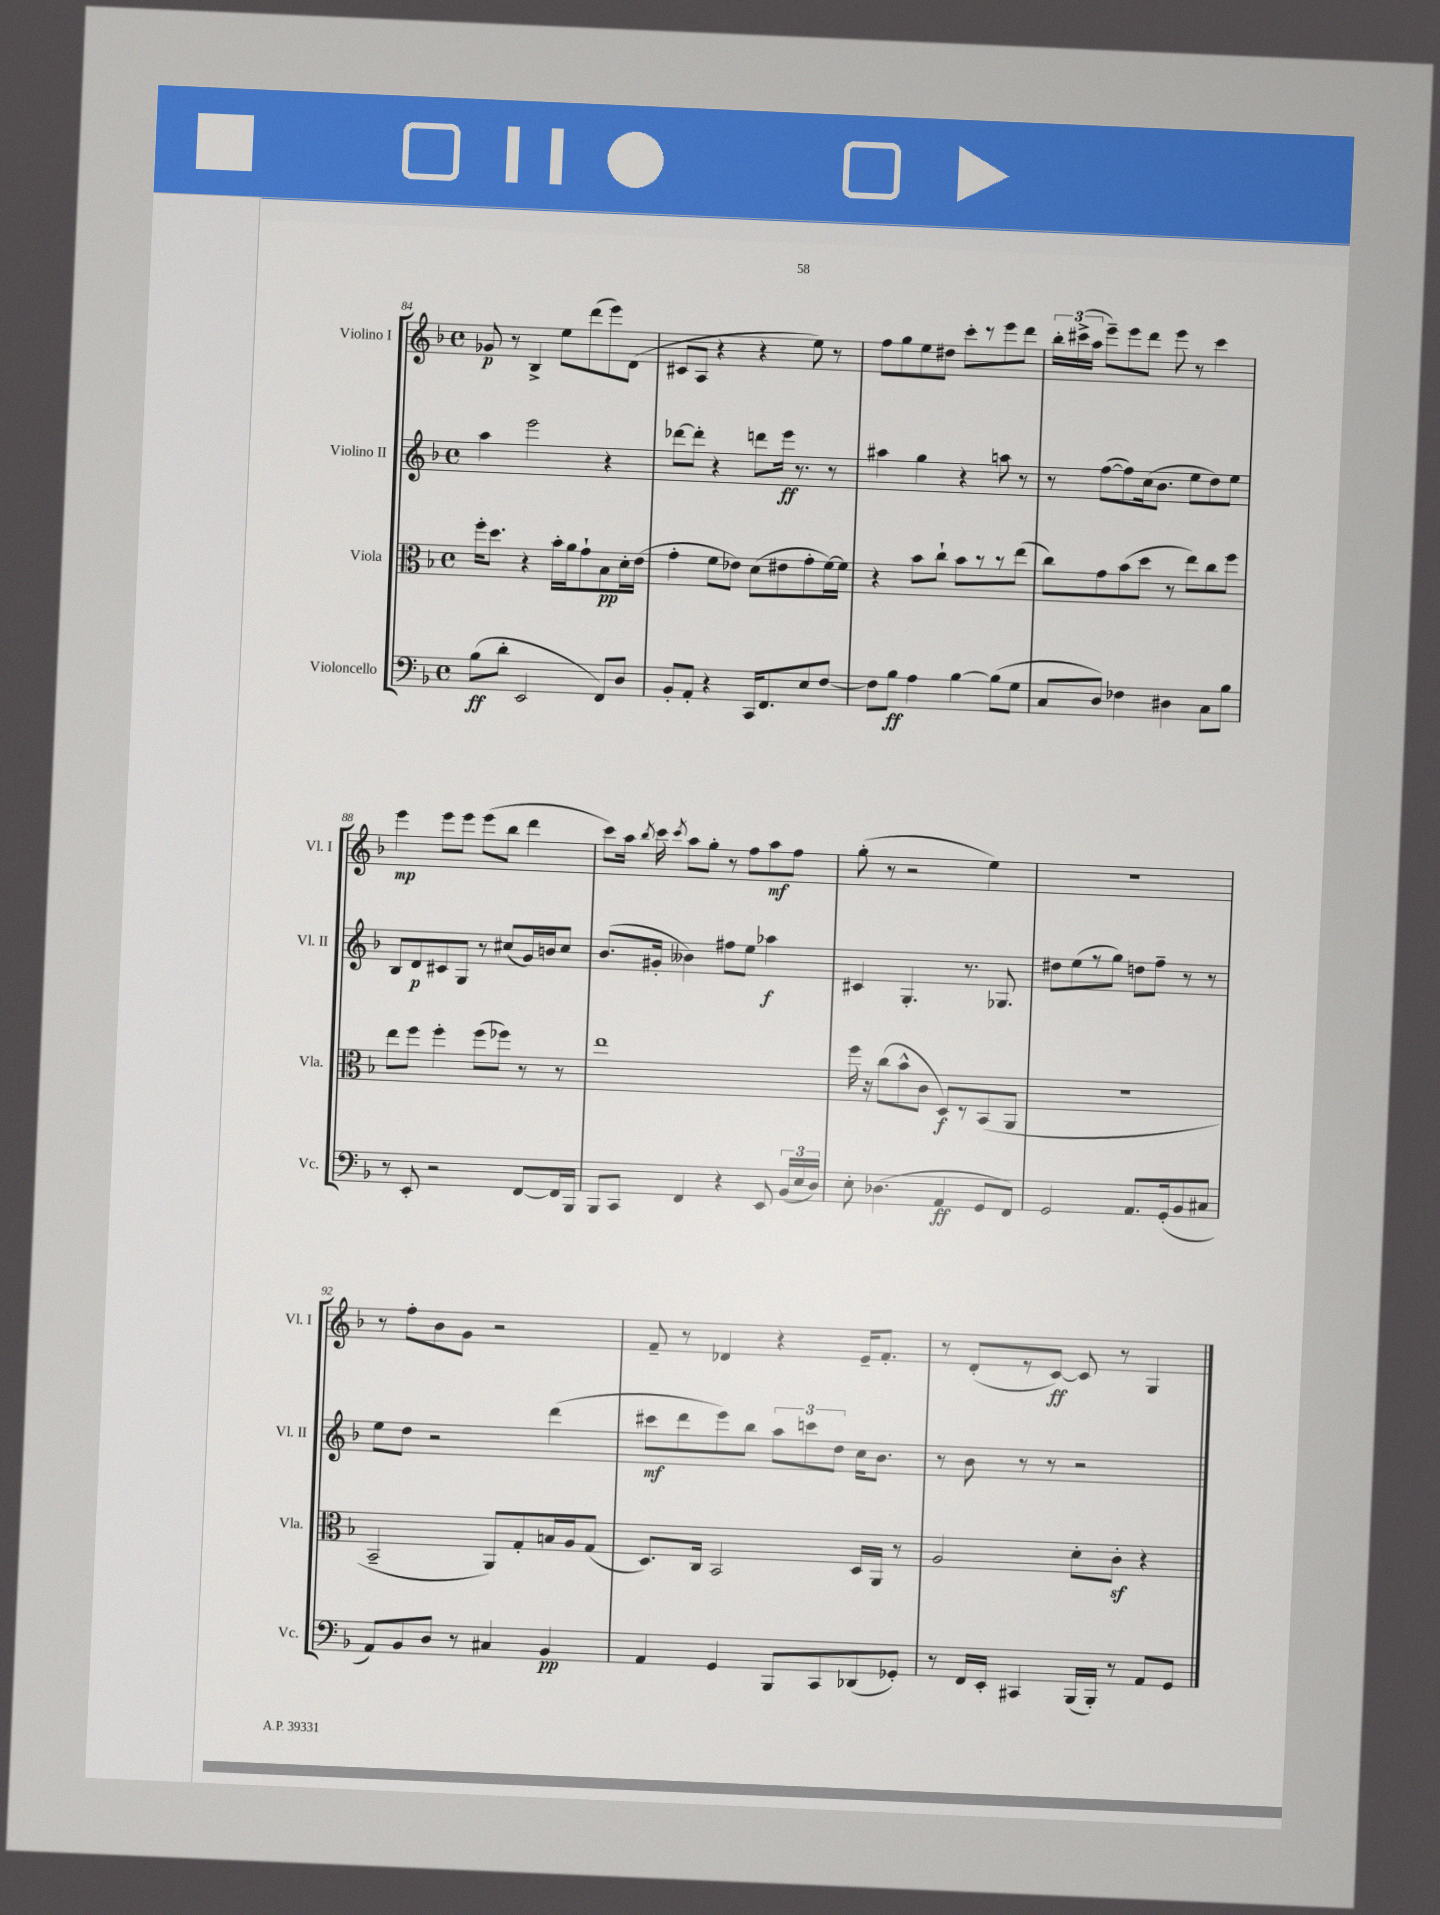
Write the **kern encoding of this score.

**kern	**dynam	**kern	**dynam	**kern	**dynam	**kern	**dynam
*part4	*part4	*part3	*part3	*part2	*part2	*part1	*part1
*staff4	*staff4	*staff3	*staff3	*staff2	*staff2	*staff1	*staff1
*I"Violoncello	*	*I"Viola	*	*I"Violino II	*	*I"Violino I	*
*I'Vc.	*	*I'Vla.	*	*I'Vl. II	*	*I'Vl. I	*
*clefF4	*	*clefC3	*	*clefG2	*	*clefG2	*
*k[b-]	*	*k[b-]	*	*k[b-]	*	*k[b-]	*
*M4/4	*	*M4/4	*	*M4/4	*	*M4/4	*
*met(c)	*	*met(c)	*	*met(c)	*	*met(c)	*
=84	=84	=84	=84	=84	=84	=84	=84
(8B-\L	ff	16ff'\KL	.	4aa\	.	8g-X/	p
.	.	8.dd\J	.	.	.	.	.
8d'\J	.	.	.	.	.	8r	.
2EE/	.	4r	.	2eee\	.	4B-^/	.
.	.	16b-'\LL	.	.	.	8ee\L	.
.	.	16a\J	.	.	.	.	.
.	.	8g`\	.	.	.	(8ddd\	.
8FF/L)	.	8B-\	pp	4r	.	8eee\)	.
8D/J	.	16d'\L	.	.	.	(8d\J	.
.	.	(16e\JJ	.	.	.	.	.
=85	=85	=85	=85	=85	=85	=85	=85
8BB-'/L	.	4g'\	.	[8ddd-X\L	.	8c#X/L	.
8AA'/J	.	.	.	8ddd-'\J]	.	8A/J	.
4r	.	8f\L	.	4r	.	4r	.
.	.	8e-X\J)	.	.	.	.	.
16CC/KL	.	(8d\L	.	8dddn\L	.	4r	.
8.FF/	.	.	.	.	.	.	.
.	.	8e#X\	.	16eee\Jk	ff	.	.
.	.	.	.	8.r	.	.	.
8E/	.	8g'\	.	.	.	8ee\)	.
[8F/J	.	[16f\L)	.	8r	.	8r	.
.	.	16f\JJ]	.	.	.	.	.
=86	=86	=86	=86	=86	=86	=86	=86
8F\L]	.	4r	.	4aa#X\	.	8ff\L	.
8B-\J	ff	.	.	.	.	8gg\	.
4A\	.	8b-\L	.	4gg\	.	8ee\	.
.	.	8cc`\J	.	.	.	8dd#X\J	.
[4B-\	.	8b-\L	.	4r	.	8ccc'\L	.
.	.	8r	.	.	.	8r	.
(8B-\L]	.	8r	.	8aan\	.	8eee\	.
8G\J	.	(8ee\J	.	8r	.	8ddd\J	.
=87	=87	=87	=87	=87	=87	=87	=87
8C/L	.	8cc\L)	.	8r	.	24bb-'\LL	.
.	.	.	.	.	.	(24ccc#X^\	.
.	.	.	.	.	.	24aa\JJ	.
8D/J)	.	8g\	.	([8ff\L	.	8eee~\L)	.
4F-X\	.	(8b-\	.	8ff\])	.	8eee\	.
.	.	8dd\J	.	(16cc\k	.	8ddd\J	.
.	.	.	.	8.b-\J	.	.	.
4D#X\	.	8r	.	.	.	8eee\	.
.	.	8ee\L)	.	8ee\L	.	8r	.
8C\L	.	8cc\	.	8dd\)	.	4ccc#\	.
8B-\J	.	8ff\J	.	8ee\J	.	.	.
!!LO:LB:g=z
=88	=88	=88	=88	=88	=88	=88	=88
8r	.	8ee\L	.	8B-/L	.	4eee\	mp
8EE'/	.	8ff\J	.	8d/	p	.	.
2r	.	4ff'\	.	8c#X/	.	8eee\L	.
.	.	.	.	8G/J	.	8eee\J	.
.	.	(8ff\L	.	8r	.	(8eee\L	.
.	.	8ff-X\J)	.	(8cc#X/L	.	8bb-\J	.
[8FF/L	.	8r	.	16g/L)	.	4ddd\	.
.	.	.	.	16bn/J	.	.	.
16FF/L]	.	8r	.	8cc#/J	.	.	.
16BBB-/JJ	.	.	.	.	.	.	.
=89	=89	=89	=89	=89	=89	=89	=89
8BBB-/L	.	1ee	.	(8.b-/L	.	8ccc\L)	.
8CC/J	.	.	.	.	.	16aa\Jk	.
.	.	.	.	.	.	8qbb-/	.
.	.	.	.	16g#X'/Jk	.	16ccc\	.
.	.	.	.	.	.	8qccc/	.
4FF/	.	.	.	4b--X\)	.	8aa\L	.
.	.	.	.	.	.	8gg'\J	.
4r	.	.	.	8ff#X\L	.	8r	.
.	.	.	.	8ee\J	.	8ff\L	.
8EE/	.	.	.	4aa-X\	f	8aa\	mf
(24BB-/LL	.	.	.	.	.	8ff\J	.
24E/	.	.	.	.	.	.	.
24D/JJ)	.	.	.	.	.	.	.
=90	=90	=90	=90	=90	=90	=90	=90
8E'\	.	16ff\	.	4c#X/	.	(8gg'\	.
.	.	16r	.	.	.	.	.
(4.D-X\	.	(8cc\L	.	.	.	8r	.
.	.	8b-^^\	.	4.G'/	.	2r	.
.	.	8c\J	.	.	.	.	.
4AA/	ff	8D/L)	f	.	.	.	.
.	.	8r	.	8.r	.	.	.
8GG/L	.	(8BB-/	.	.	.	4ee\)	.
.	.	.	.	8.G-X/	.	.	.
8FF/J)	.	8AA/J	.	.	.	.	.
=91	=91	=91	=91	=91	=91	=91	=91
2GG/	.	1r	.	8dd#X\L	.	1r	.
.	.	.	.	(8ee\	.	.	.
.	.	.	.	8r	.	.	.
.	.	.	.	8gg\J)	.	.	.
8.AA/L	.	.	.	8ddn\L	.	.	.
.	.	.	.	8ff~\J	.	.	.
(16GG'/k	.	.	.	.	.	.	.
8BB-/	.	.	.	8r	.	.	.
8C#X/J	.	.	.	8r	.	.	.
!!LO:LB:g=z
=92	=92	=92	=92	=92	=92	=92	=92
8AA/L)	.	2BB-~/	.	8ee\L	.	8r	.
8BB-/	.	.	.	8dd\J	.	8ff'\L	.
8D/J	.	.	.	2r	.	8b-\	.
8r	.	.	.	.	.	8g\J	.
4C#X/	.	8AA/L)	.	.	.	2r	.
.	.	8G'/	.	.	.	.	.
4BB-/	pp	16Bn/L	.	(4ddd\	.	.	.
.	.	16A/J	.	.	.	.	.
.	.	(8G/J	.	.	.	.	.
=93	=93	=93	=93	=93	=93	=93	=93
4AA/	.	8.D/L)	.	8ccc#X\L	mf	8f~/	.
.	.	.	.	8ddd\	.	8r	.
.	.	16C/Jk	.	.	.	.	.
4GG/	.	2BB-/	.	8eee\)	.	4d-X/	.
.	.	.	.	8bb-\J	.	.	.
8BBB-/L	.	.	.	12aa\L	.	4r	.
.	.	.	.	12cccn\	.	.	.
8CC/	.	.	.	.	.	.	.
.	.	.	.	12dd\J	.	.	.
(8DD-X/	.	16D/LL	.	16cc\KL	.	16e~/KL	.
.	.	16AA/JJ	.	8.b-\J	.	8.f'/J	.
8GG-X'/J)	.	8r	.	.	.	.	.
=94	=94	=94	=94	=94	=94	=94	=94
8r	.	2A/	.	8r	.	8r	.
16FF/LL	.	.	.	8b-\	.	(8d'/L	.
16EE'/JJ	.	.	.	.	.	.	.
4CC#X/	.	.	.	8r	.	8r	.
.	.	.	.	8r	.	[8c/J)	ff
(16BBB-/LL	.	8d'\L	.	2r	.	8c/]	.
16BBB-'/JJ)	.	.	.	.	.	.	.
8r	.	8cz'\J	.	.	.	8r	.
8AA/L	.	4r	.	.	.	4G/	.
8GG/J	.	.	.	.	.	.	.
==	==	==	==	==	==	==	==
*-	*-	*-	*-	*-	*-	*-	*-
